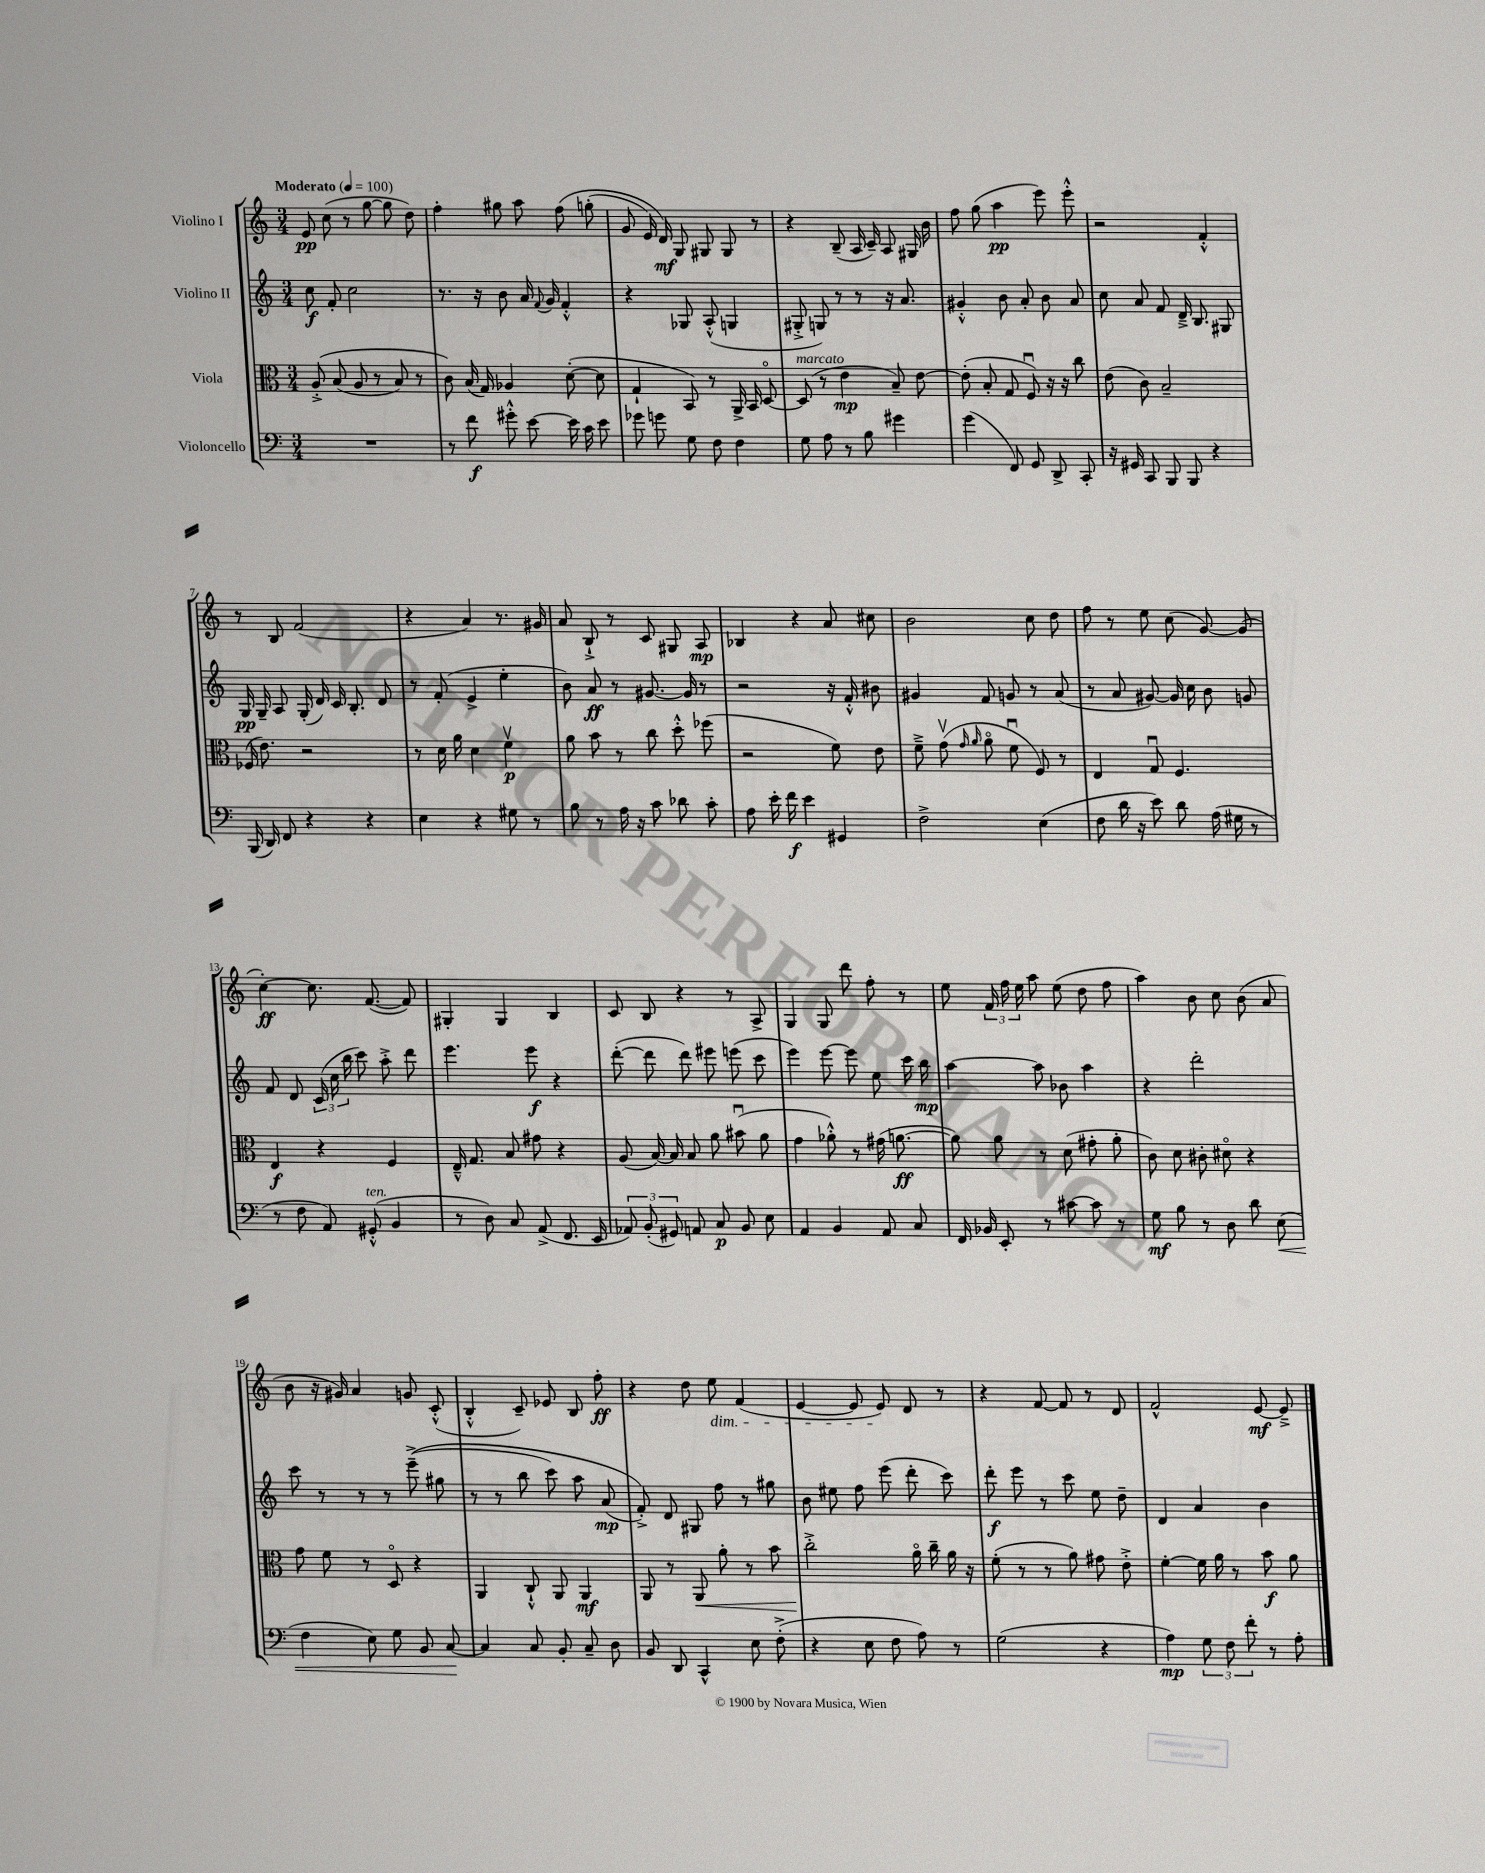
<<
\new StaffGroup <<
\new Staff = "s0" \with { instrumentName = "Violino I" } {
    \clef treble \key c \major \numericTimeSignature \time 3/4 \tempo "Moderato" 4 = 100
    \autoBeamOff e'8\pp c''8( r8 g''8~ g''8 d''8) |
    f''4-. gis''8 a''8 f''8\( g''8-.( |
    g'8 e'16) d'16\mf\) g8 gis8 gis8 r8 |
    r4 b8--( a16 c'16--) a8 gis16 b'16 |
    f''8 g''8( a''4\pp e'''8) e'''8-.-^ |
    r2 f'4-.-^ |
    r8 b8 f'2( |
    r4 a'4) r8. gis'16 |
    a'8 b8-!-> r8 c'8 gis8 a8\mp |
    bes4 r4 a'8 cis''8 |
    b'2 c''8 d''8 |
    f''8 r8 e''8 c''8( g'8~) g'8( |
    c''4~-.\ff) c''8. f'8.~( f'8) |
    gis4-. gis4 b4 |
    c'8 b8 r4 r8 a8-> |
    g4 g8 d'''8 f''8-. r8 |
    e''8 \tuplet 3/2 { f'16 f''16 e''16 } a''8 e''8( d''8 f''8 |
    a''4) b'8 c''8 b'8( a'8 |
    b'8 r16 gis'16) a'4 g'8 c'8-.-^( |
    b4-.-^ c'8--) ees'8 b8 f''8-.\ff |
    r4 d''8 e''8\dim f'4( |
    e'4~ e'8 e'8\!) d'8 r8 |
    r4 f'8~ f'8 r8 d'8 |
    f'2-^ e'8~\mf e'8---> \bar "|." |
}
\new Staff = "s1" \with { instrumentName = "Violino II" } {
    \clef treble \key c \major \numericTimeSignature \time 3/4
    \autoBeamOff c''8\f f'8-. c''2 |
    r8. r16 b'8 a'16 \appoggiatura { f'8 } g'16 f'4-.-^ |
    r4 ges8 a8-.-^( g4 |
    gis8-.-> g8) r8 r8 r16 a'8. |
    gis'4-.-^ b'8 a'8-. b'8 a'8 |
    c''8 a'8 f'8 d'16---> b8. gis8 |
    g16\pp g16-- a8 g16-.( d'16) c'16 b8.-. d'8 |
    r8 f'8-.( e'4-> e''4-. |
    b'8) a'8\ff r8 gis'8.~ gis'16 r8 |
    r2 r16 f'16-.-^ bis'8 |
    gis'4 f'8 g'8 r8 a'8( |
    r8 a'8 gis'8~) gis'16 c''16 b'8 g'8 |
    f'8 d'8 \tuplet 3/2 { c'16( c''16 b''16 } c'''8) a''8-.-> d'''8 |
    e'''4. e'''8\f r4 |
    d'''8~-.( d'''8 d'''8) eis'''8 e'''8( c'''8 |
    e'''4) e'''8~ e'''8 e''8 c'''16 b''16\mp |
    a''4~ a''8 bes'8 a''4 |
    r4 d'''2-. |
    c'''8 r8 r8 r8 e'''8--->(\( gis''8 |
    r8 r8 b''8 c'''8) a''8 a'8\mp( |
    f'8-.->)\) d'8 gis8 f''8 r8 gis''8 |
    b'8 eis''8 f''8 e'''8( d'''8-. c'''8) |
    d'''8-.\f e'''8 r8 c'''8 e''8 d''8-- |
    d'4 a'4 b'4 \bar "|." |
}
\new Staff = "s2" \with { instrumentName = "Viola" } {
    \clef alto \key c \major \numericTimeSignature \time 3/4
    \autoBeamOff a8-.->\( b8( a8 r8 b8) r8 |
    c'8\) b16( g16) aes4 d'8~-.( d'8 |
    g4-! b,8) r8 a,16-> b,16 d8~\flageolet |
    d8^\markup { \italic "marcato" }( r8 e'4\mp b8--) e'8~ |
    e'8-.( b8-. g8 f8\downbow) r16 r16 c''8 |
    e'8( c'8) b2-- |
    fes16( e'8.) r2 |
    r8 d'16 a'16 d'4 f'4\upbow\p |
    a'8 b'8 r8 c''8 d''8-.-^ fes''8( |
    r2 f'8) e'8 |
    f'8---> g'8\upbow( \grace { g'16 a'16 } a'8\flageolet f'8\downbow f8) r8 |
    e4 g8\downbow f4. |
    e4\f r4 f4 |
    e16---^ g8. b8 gis'8 r4 |
    a8( b16~) b16 b8 a'8 bis'8\downbow( a'8 |
    g'4 aes'8-.-^) r8 gis'16( a'8.~\ff |
    a'8) a'8 r8 d'8( gis'8-. a'8-. |
    c'8) d'8 cis'8-. dis'8\flageolet r4 |
    g'8 f'8 r8 d8\flageolet r4 |
    a,4 c8-!-^ a,8 a,4\mf |
    a,8 r8 a,8\< a'8-. r8 b'8 |
    c''2-.->\! a'16\flageolet c''16-- a'16 r16 |
    f'8-.( r8 r8 a'8) gis'8 e'8-.-> |
    f'4~-. f'16 a'16 r8 b'8\f a'8 \bar "|." |
}
\new Staff = "s3" \with { instrumentName = "Violoncello" } {
    \clef bass \key c \major \numericTimeSignature \time 3/4
    \autoBeamOff R2. |
    r8 f'8\f gis'8-.-^ e'8~ e'16 c'16 e'8 |
    ges'8 g'8 g8 f8 f4 |
    g8 a8 r8 b8 gis'4 |
    g'4( f,8) g,8 d,8-> c,8-. |
    r16 gis,16 c,8 b,,8 b,,8 r4 |
    b,,16( d,16) f,8 r4 r4 |
    e4 r4 gis8 r8 |
    b8 r8 a16 r16 c'8 des'8 c'8-. |
    a8 e'16-. f'16\f e'4 gis,4 |
    f2-> e4( |
    f8 d'16 r16 e'8) d'8 a16( gis16 r8 |
    r8 f8 a,8) gis,8-.-^^\markup { \italic "ten." }( b,4 |
    r8 d8) c8 a,8->( f,8. e,16 |
    \tuplet 3/2 { aes,8) b,8-.( gis,8) } a,8 c8\p b,8 e8 |
    a,4 b,4 a,8 c8 |
    f,16 bes,16 e,8-. r8 cis'8~ cis'8 r8 |
    g8\mf b8 r8 d8 d'8 e8\<( |
    f4 e8) g8 b,8 c8~\! |
    c4 c8 b,8-. c8-- d8 |
    b,8 d,8 c,4-^ e8 f8-.->( |
    r4 e8 f8 a8) r8 |
    g2( r4 |
    a4\mp) \tuplet 3/2 { g8 f8 f'8-. } r8 a8-. \bar "|." |
}
>>
>>
